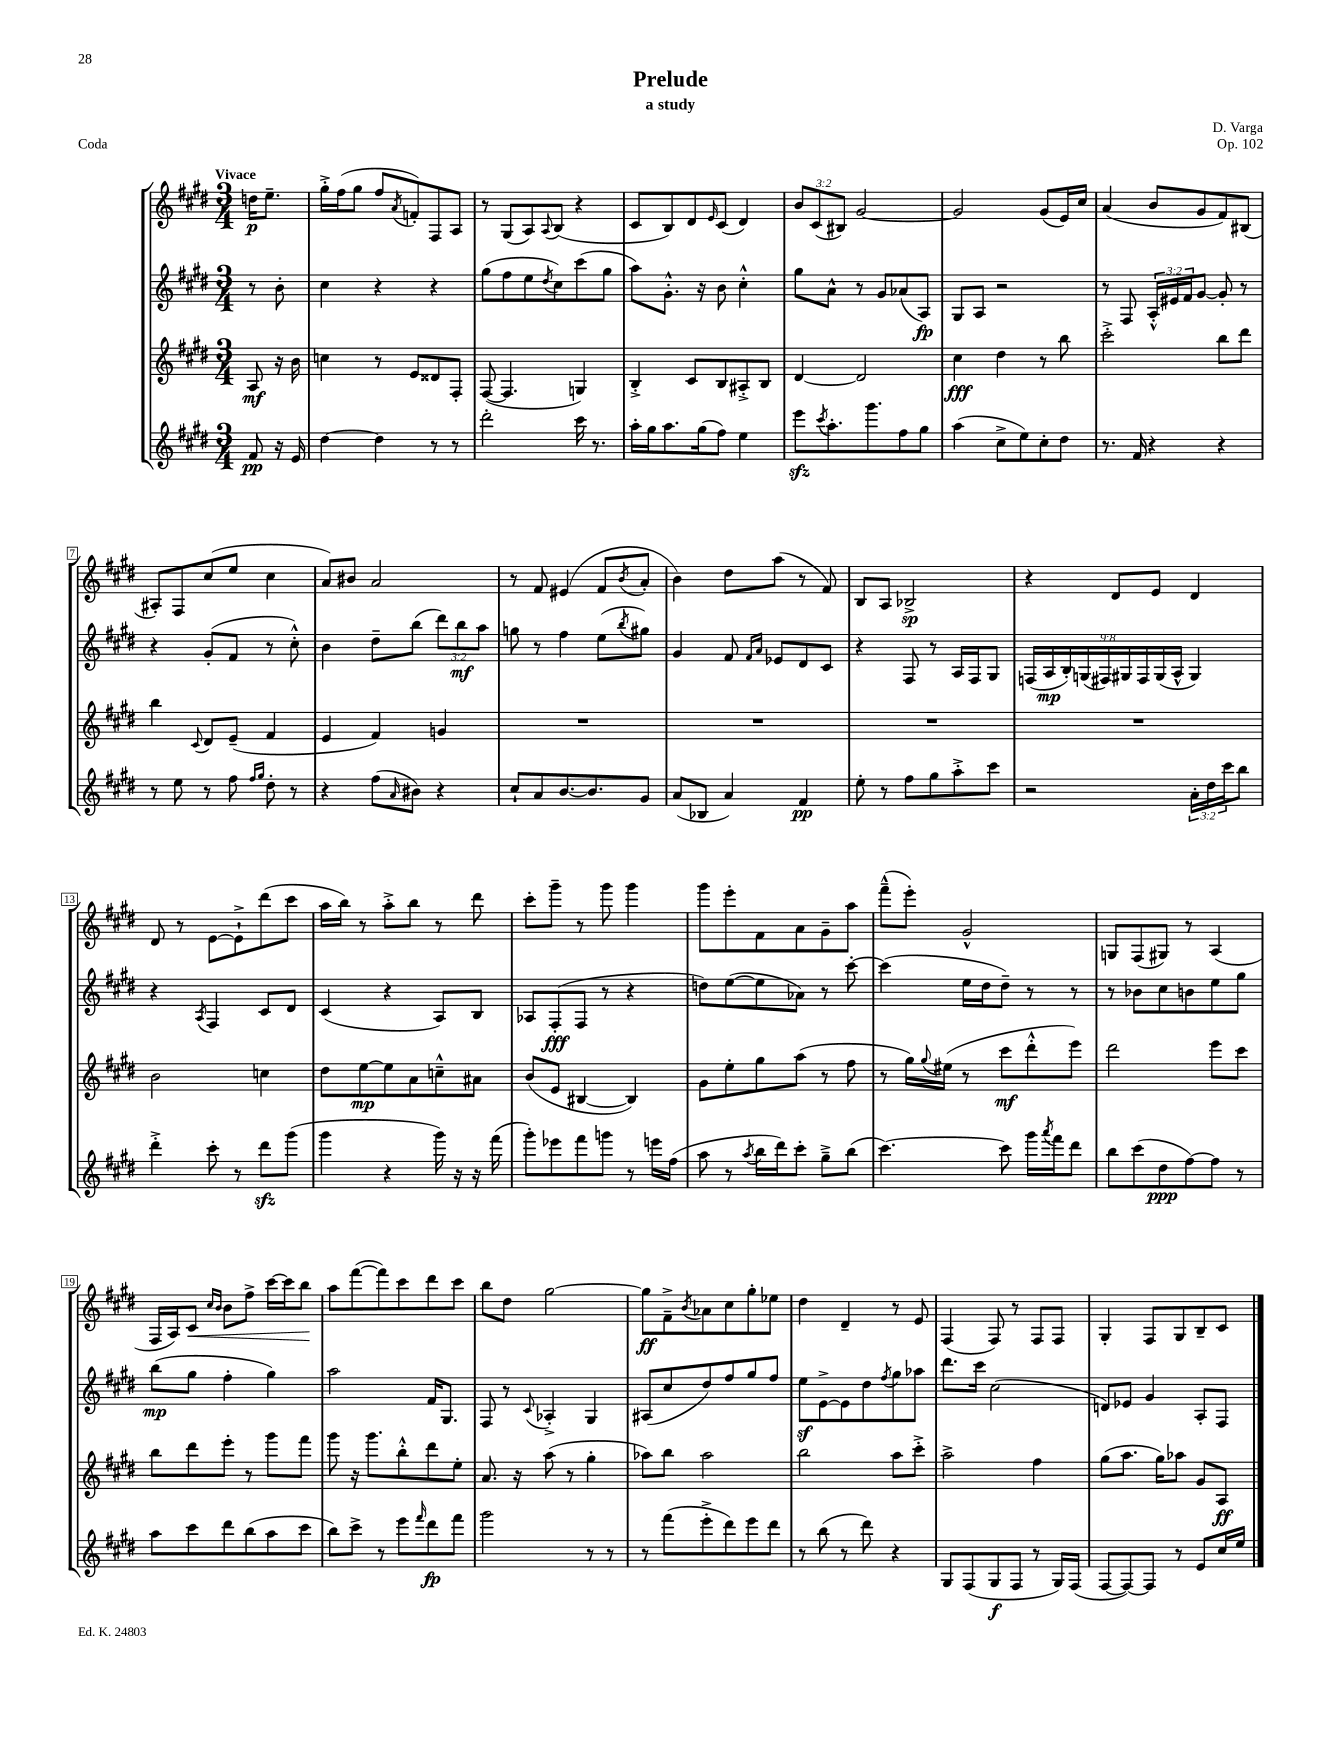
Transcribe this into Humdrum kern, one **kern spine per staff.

**kern	**kern	**kern	**kern
*staff4	*staff3	*staff2	*staff1
*clefG2	*clefG2	*clefG2	*clefG2
*k[f#c#g#d#]	*k[f#c#g#d#]	*k[f#c#g#d#]	*k[f#c#g#d#]
*M3/4	*M3/4	*M3/4	*M3/4
8f#	8A	8r	16dd
.	.	.	8.ee~
16r	16r	8b'	.
16e	16b	.	.
=	=	=	=
[4dd#	4cc	4cc#	16gg#'^
.	.	.	(16ff#
.	.	.	8gg#
4dd#]	8r	4r	8ff#
.	.	.	8qa
.	8e	.	8f')
8r	8d##	4r	8F#
8r	8F#'	.	8A
=	=	=	=
2ddd#'	([8F#	(8gg#	8r
.	4.F#]	8ff#	(8G#
.	.	8ee	8A)
.	.	8qdd#	8qqA
.	.	8cc#)	(8B
16ccc#	4G)	(8ccc#	4r
8.r	.	.	.
.	.	8gg#	.
=	=	=	=
16aa'	4B'^	8aa)	8c#
16gg#	.	.	.
8.aa	.	8.g#'^^	8B)
.	8c#	.	8d#
(16gg#	.	16r	.
.	.	.	16qqe
8ff#)	8B	8b	(8c#
4ee	8A#'^	4cc#'^^	4d#)
.	8B	.	.
=	=	=	=
8eee	[4d#	8gg#	12b
.	.	.	(12c#
8qccc#	.	.	.
8.aa'	.	8a^^	.
.	.	.	12B#)
.	2d#]	8r	[2g#
8.ggg#	.	.	.
.	.	8g#	.
8ff#	.	(8a-	.
8gg#	.	8A)	.
=	=	=	=
(4aa	4cc#	8G#	2g#]
.	.	8A	.
8cc#^	4dd#	2r	.
8ee)	.	.	.
8cc#'	8r	.	(8g#
8dd#	8bb	.	16e)
.	.	.	16cc#
=	=	=	=
8.r	2ccc#'^	8r	(4a
.	.	8F#	.
16f#	.	.	.
4r	.	24A'^^	8b
.	.	24e#	.
.	.	24f#	.
.	.	[8g#	8g#
4r	8bb	8g#']	8f#)
.	8ddd#	8r	(8B#
=	=	=	=
8r	4bb	4r	8A#')
8ee	.	.	8F#
.	8qqc#	.	.
8r	8d#	(8g#'	(8cc#
8ff#	(8e~	8f#	8ee
16qqff#	.	.	.
16qqgg#	.	.	.
8dd#'	4f#	8r	4cc#
8r	.	8cc#'^^)	.
=	=	=	=
4r	4e	4b	8a)
.	.	.	8b#
(8ff#	4f#)	8dd#~	2a
16qqa	.	.	.
8b#)	.	(8bb	.
4r	4g	12ddd#)	.
.	.	12bb	.
.	.	12aa	.
=	=	=	=
8cc#`	2.r	8gg	8r
8a	.	8r	8f#
[8.b	.	4ff#	(4e#
8.b]	.	.	.
.	.	(8ee	8f#
.	.	8qbb	8qb
8g#	.	8gg#)	8a'
=	=	=	=
(8a	2.r	4g#	4b)
8B-	.	.	.
4a)	.	8f#	8dd#
.	.	16qqf#	.
.	.	16qqa	.
.	.	8e-	(8aa
4f#	.	8d#	8r
.	.	8c#	8f#)
=	=	=	=
8ee'	2.r	4r	8B
8r	.	.	8A
8ff#	.	8F#	2B-^
8gg#	.	8r	.
8aa'^	.	16A	.
.	.	16F#	.
8ccc#	.	8G#	.
=	=	=	=
2r	2.r	(18F	4r
.	.	18A	.
.	.	18B')	.
.	.	(18G	.
.	.	18F#)	.
.	.	.	8d#
.	.	18G#	.
.	.	18F#	.
.	.	.	8e
.	.	(18G#	.
.	.	18A^^	.
24a'	.	4G#)	4d#
24dd#	.	.	.
24ccc#	.	.	.
8bb	.	.	.
=	=	=	=
4ddd#'^	2b	4r	8d#
.	.	.	8r
.	.	8qA	.
8ccc#'	.	4F#	[8e
8r	.	.	8e`^]
8ddd#	4cc	8c#	(8ddd#
(8ggg#	.	8d#	8ccc#
=	=	=	=
4ggg#	8dd#	(4c#	16aa
.	.	.	16bb)
.	[8ee	.	8r
4r	8ee]	4r	8aa'^
.	8a	.	8bb
16ggg#)	8cc~^^	8A)	8r
16r	.	.	.
16r	8a#	8B	8ddd#
(16fff#	.	.	.
=	=	=	=
8ggg#')	(8b	8A-	8ccc#'
8eee-	8e	(8F#'	8ggg#~
8fff#	[4B#	8F#	8r
8ggg	.	8r	8ggg#
8r	4B#])	4r	4ggg#
16eee	.	.	.
(16ff#	.	.	.
=	=	=	=
8aa	8g#	8dd)	8ggg#
8r	8ee'	([8ee	8eee'
8qaa	.	.	.
16bb	8gg#	8ee]	8f#
16ddd#)	.	.	.
8ccc#'	(8aa	8a-)	8a
8gg#~^	8r	8r	8g#~
(8bb	8ff#	[8ccc#'	8aa
=	=	=	=
[4.ccc#)	8r	(4ccc#]	(8fff#~^^
.	16gg#)	.	8eee')
.	8qqgg#	.	.
.	(16ee#	.	.
.	8r	16ee	2g#^^
.	.	16dd#	.
8ccc#]	8ccc#	8dd#~)	.
16ggg#	8ddd#'^^	8r	.
8qaaa	.	.	.
16fff#	.	.	.
8ddd#	8eee)	8r	.
=	=	=	=
8bb	2ddd#	8r	8G
(8ccc#	.	8b-	(8F#
8dd#	.	8cc#	8G#)
[8ff#)	.	8b	8r
8ff#]	8eee	8ee	(4A
8r	8ccc#	8gg#	.
=	=	=	=
8aa	8bb	(8bb	16F#
.	.	.	16A)
8ccc#	8ddd#	8gg#	8c#
.	.	.	16qqcc#
.	.	.	16qqb
8ddd#	8eee'	4ff#'	8b
(8bb	8r	.	8ff#^
8aa	8ggg#	4gg#)	[16ccc#
.	.	.	16ccc#]
8ccc#	8fff#	.	8bb
=	=	=	=
8bb)	8ggg#	2aa	8aa
8ccc#^	16r	.	([8fff#
.	8.ggg#	.	.
8r	.	.	8fff#])
8eee	8bb'^^	.	8ccc#
16qqfff#	.	.	.
8ddd#	8ddd#	16f#	8ddd#
.	.	8.G#	.
8fff#	8ee'	.	8ccc#
=	=	=	=
2ggg#	8.a	8F#	8bb
.	.	8r	8dd#
.	16r	.	.
.	.	8qqc#	.
.	(8aa	4A-'^	[2gg#
.	8r	.	.
8r	4gg#'	4G#	.
8r	.	.	.
=	=	=	=
8r	8aa-)	(8A#	8gg#]
(8fff#	8bb	8cc#	8f#~^
.	.	.	8qb
8eee'^	2aa-	8dd#)	8a-
8ddd#)	.	8ff#	8cc#
8eee	.	8gg#	8gg#'
8ddd#	.	8ff#	8ee-
=	=	=	=
8r	2bb	8ee	4dd#
(8bb	.	[8e^	.
8r	.	8e]	4d#~
8ddd#)	.	8dd#	.
.	.	8qff#	.
4r	8aa	8gg#	8r
.	8ccc#'^	8aa-	8e
=	=	=	=
8G#	2aa^	8.ddd#	(4F#
(8F#	.	.	.
.	.	16ccc#	.
8G#	.	(2cc#	8F#)
8F#	.	.	8r
8r	4ff#	.	8F#
16G#)	.	.	8F#
(16F#	.	.	.
=	=	=	=
[8F#	(8gg#	8d)	4G#'
8F#_)	8.aa	8e-	.
8F#]	.	4g#	8F#
.	16gg#)	.	.
8r	8aa-	.	8G#
8e	8g#	8A'	8B~
16cc#	8A	8F#	8c#
16ee	.	.	.
==	==	==	==
*-	*-	*-	*-
